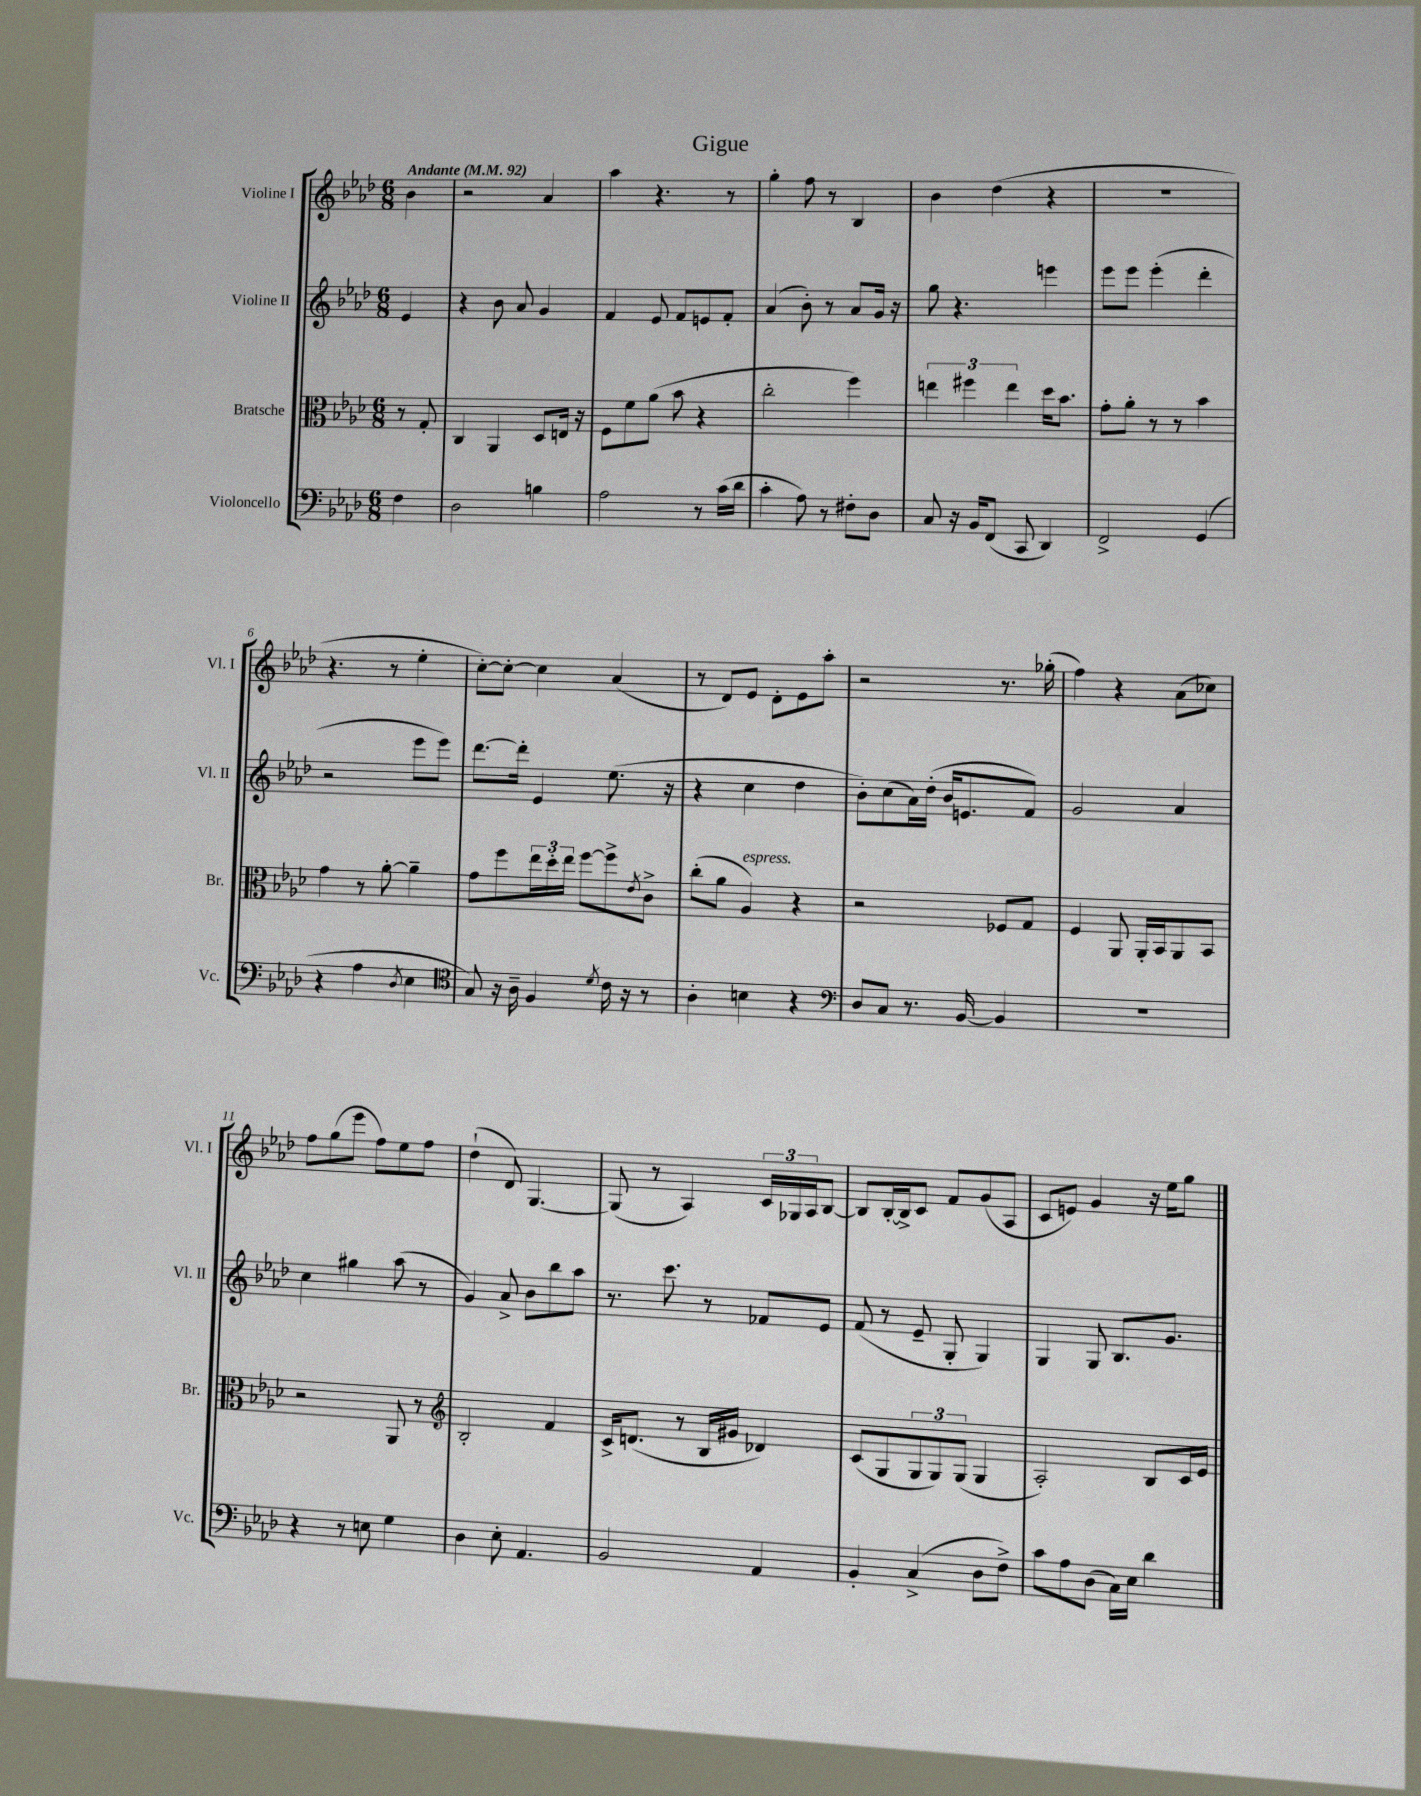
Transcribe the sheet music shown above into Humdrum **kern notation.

**kern	**kern	**kern	**kern
*staff4	*staff3	*staff2	*staff1
*clefF4	*clefC3	*clefG2	*clefG2
*k[b-e-a-d-]	*k[b-e-a-d-]	*k[b-e-a-d-]	*k[b-e-a-d-]
*M6/8	*M6/8	*M6/8	*M6/8
*MM92	*MM92	*MM92	*MM92
4F	8r	4e-	4b-
.	8G'	.	.
=	=	=	=
2D-	4C	4r	2r
.	4AA-	8b-	.
.	.	8a-	.
4B	8D-	4g	4a-
.	16E	.	.
.	16r	.	.
=	=	=	=
2A-	8F	4f	4aa-
.	8f	.	.
.	(8a-	8e-	4.r
.	8b-	8f	.
8r	4r	8e	.
(16c	.	8f'	8r
16d-	.	.	.
=	=	=	=
4c'	2cc'	(4a-	4gg'
8A-)	.	8b-')	8ff
8r	.	8r	8r
8F#'	4ff)	8a-	4B-
8D-	.	16g	.
.	.	16r	.
=	=	=	=
8C	6ee	8gg	4b-
16r	.	4.r	.
.	6ff#	.	.
16BB-	.	.	.
(8FF	.	.	(4dd-
.	6ee	.	.
8CC	.	.	.
4DD-)	16dd-	4eee	4r
.	8.b-	.	.
=	=	=	=
2FF^	8g'	8eee-	2.r
.	8a-'	8eee-	.
.	8r	(4eee-'	.
.	8r	.	.
(4GG	4b-	4ddd-'	.
=	=	=	=
4r	4g	2r	4.r
4A-	8r	.	.
.	[8a-'	.	8r
8qD-	.	.	.
4E-	4a-~]	8eee-	4ee-'
.	.	8eee-)	.
=	=	=	=
*clefC4	*	*	*
8G)	8g	[8.ddd-	[8cc')
16r	8ff	.	8cc'_
16A-~	.	16ddd-']	.
4F	24ee-	4e-	4cc]
.	24dd-'	.	.
.	24ee-	.	.
.	[8ff	.	.
8qd-	.	.	.
16c	8ff^]	(8.ee-	(4a-
16r	.	.	.
.	8qe-	.	.
8r	8c^	.	.
.	.	16r	.
=	=	=	=
4A-'	(8cc'	4r	8r
.	8a-	.	8d-)
4B	4A-)	4cc	8e-
.	.	.	8d-'
4r	4r	4dd-	8e-
.	.	.	8aa-'
=	=	=	=
*clefF4	*	*	*
8D-	2r	8b-')	2r
8C	.	(8cc	.
8.r	.	16a-)	.
.	.	(16dd-'	.
.	.	16b-	.
[16BB-	.	8.e	.
4BB-]	8F-	.	8.r
.	8G	8f)	.
.	.	.	(16gg-'
=	=	=	=
2.r	4F	2g	4ff)
.	8AA-	.	4r
.	16AA-'	.	.
.	16BB-	.	.
.	8AA-	4a-	(8a-
.	8BB-	.	8cc-)
=	=	=	=
4r	2r	4cc	8ff
.	.	.	(8gg
8r	.	4gg#	8eee-
8E	.	.	8ff)
4G	8AA-	(8aa-	8ee-
.	8r	8r	8ff
=	=	=	=
*	*clefG2	*	*
4D-	2B-'	4g)	(4dd-`
8E-'	.	8a-^	8d-)
4.AA-	.	8b-	[4.G
.	4f	8bb-	.
.	.	8aa-	.
=	=	=	=
2BB-	16c^	8.r	(8G]
.	(8.d	.	.
.	.	.	8r
.	.	8.ccc	.
.	8r	.	4A-)
.	16B-	8r	.
.	16g#	.	.
4AA-	4d-)	8f-	24c
.	.	.	24G-
.	.	.	24A-
.	.	8e-	[8B-
=	=	=	=
4BB-'	(8c	(8f	8B-]
.	8G	8r	[16B-'
.	.	.	16B-^]
(4C^	12G	8e-~	8c
.	12G)	.	.
.	.	8G'	8f
.	(12G	.	.
8D-	4G	4G)	(8g
8F^)	.	.	8A-
=	=	=	=
8c	2A-')	4G	8c
8A-	.	.	8e)
(8D-	.	8G	4g
16C)	.	8.B-	.
16E-	.	.	.
4d-	8B-	.	16r
.	.	8.g	16ee-
.	16c	.	8gg
.	16e-	.	.
==	==	==	==
*-	*-	*-	*-
